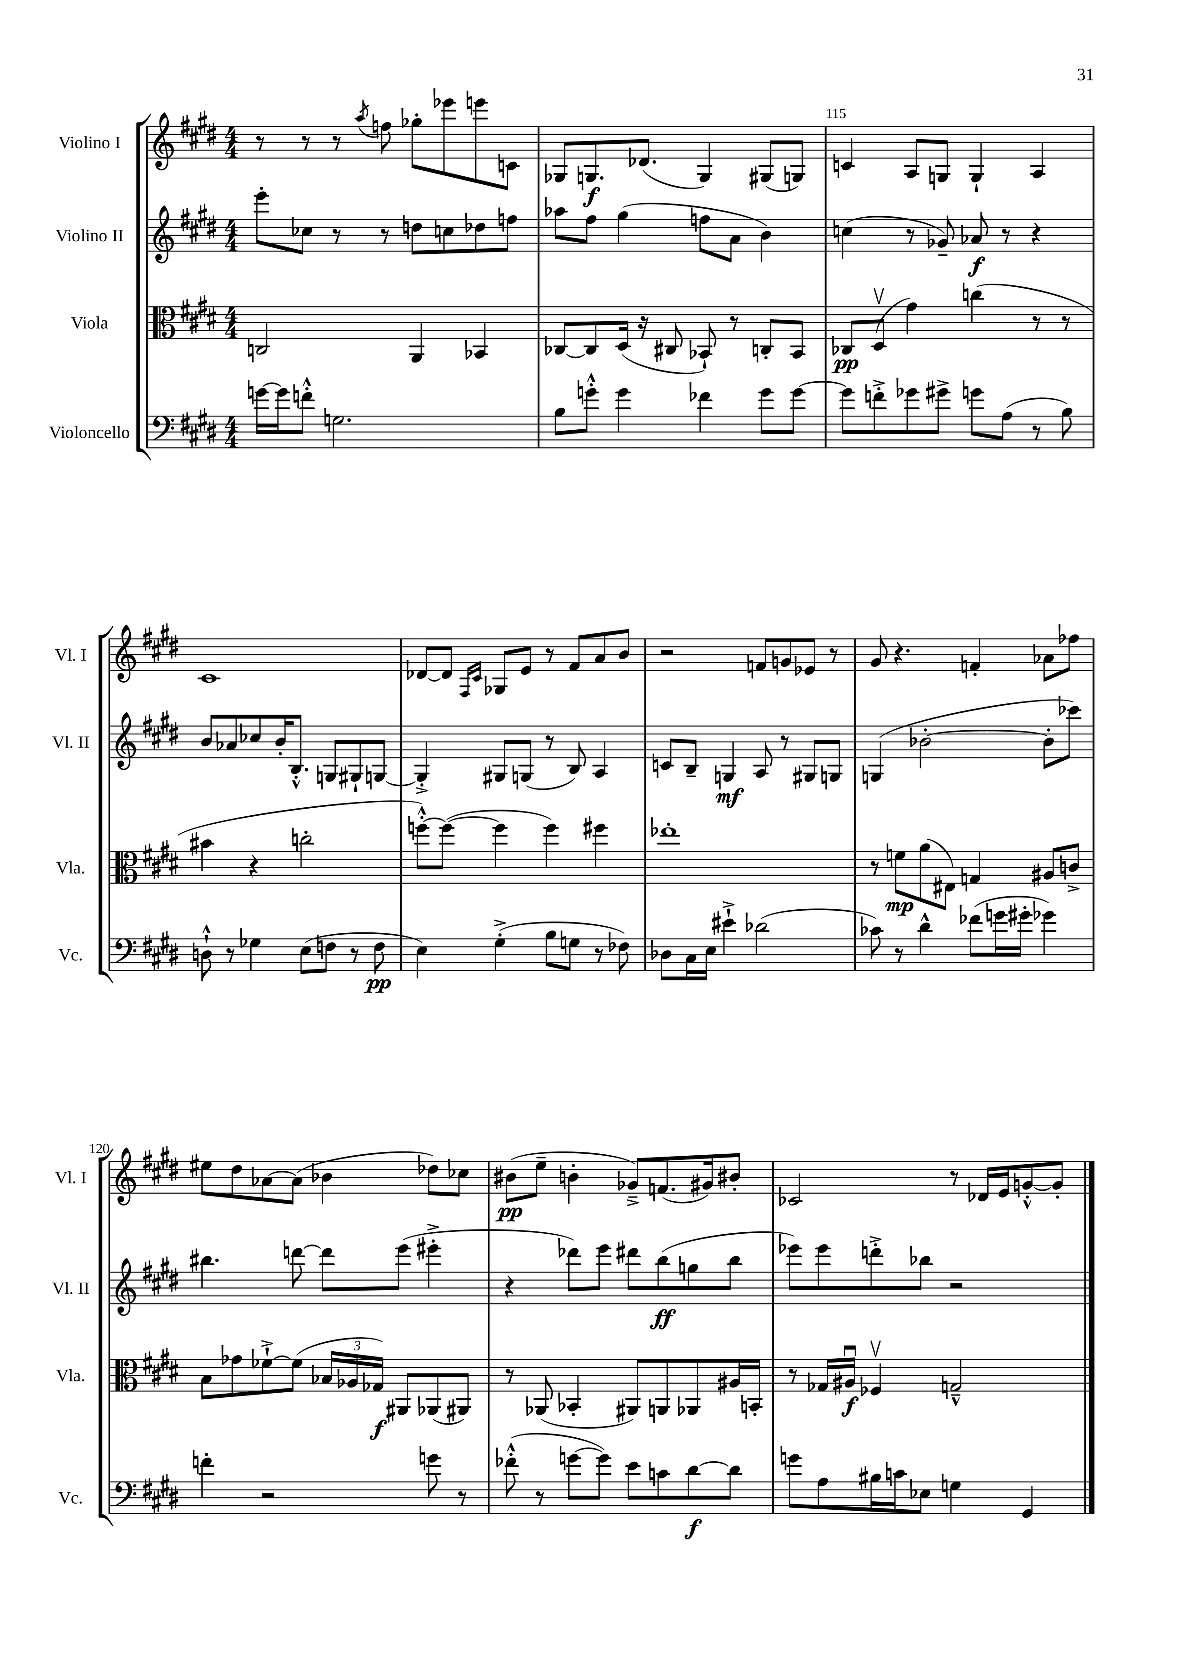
<<
\new StaffGroup <<
\new Staff = "s0" \with { instrumentName = "Violino I" shortInstrumentName = "Vl. I" } {
    \clef treble \key e \major \numericTimeSignature \time 4/4
    \autoBeamOff r8 r8 r8 \acciaccatura { a''8 } f''8 ges''8[-. ees'''8 e'''8 c'8] |
    ges8[ g8.\f des'8.]( g4) gis8[( g8]) |
    c'4 a8[ g8] g4-! a4 |
    cis'1 |
    des'8[~ des'8] \grace { fis16[ cis'16] } ges8[ e'8] r8 fis'8[ a'8 b'8] |
    r2 f'8[ g'8 ees'8] r8 |
    gis'8 r4. f'4-. aes'8[ fes''8] |
    eis''8[ dis''8 aes'8~ aes'8]( bes'4 des''8[) ces''8] |
    bis'8[\pp( e''8]-- b'4-. ges'8[--->) f'8.( gis'16) bis'8]-. |
    ces'2 r8 des'16[ e'16 g'8~-.-^ g'8]-. \bar "|." |
}
\new Staff = "s1" \with { instrumentName = "Violino II" shortInstrumentName = "Vl. II" } {
    \clef treble \key e \major \numericTimeSignature \time 4/4
    \autoBeamOff e'''8[-. ces''8] r8 r8 d''8[ c''8 des''8 f''8] |
    aes''8[ fis''8] gis''4( f''8[ a'8] b'4) |
    c''4( r8 ges'8--) aes'8\f r8 r4 |
    b'8[ aes'8 ces''8 b'16-. b8.]-.-^ g8[ gis8-! g8]~ |
    g4-.-> gis8[ g8]( r8 b8) a4 |
    c'8[ b8]-- g4\mf a8 r8 gis8[ g8] |
    g4( bes'2~-. bes'8[-. ces'''8]) |
    bis''4. d'''8~ d'''8[ e'''8]( eis'''4-.-> |
    r4 des'''8[) e'''8] dis'''8[ b''8\ff( g''8 b''8] |
    ees'''8[) ees'''8 d'''8-.-> bes''8] r2 \bar "|." |
}
\new Staff = "s2" \with { instrumentName = "Viola" shortInstrumentName = "Vla." } {
    \clef alto \key e \major \numericTimeSignature \time 4/4
    \autoBeamOff c2 a,4 bes,4 |
    ces8[~ ces8 dis16]( r16 cis8 bes,8-!) r8 c8[-. bes,8] |
    ces8[\pp dis8]\upbow( gis'4) c''4( r8 r8 |
    bis'4 r4 c''2-. |
    f''8[~-.-^) f''8]~( f''4 f''4) fis''4 |
    ees''1-. |
    r8 f'8[\mp a'8( eis8]) g4 ais8[ c'8]-> |
    b8[ ges'8 fes'8~-!-> fes'8]( \tuplet 3/2 { bes16[ aes16 ges16]\f) } ais,8[ aes,8( ais,8]) |
    r8 aes,8( bes,4-. ais,8[) a,8 aes,8 ais16 b,16]-. |
    r8 ges16[ ais16]\downbow\f fes4\upbow g2---^ \bar "|." |
}
\new Staff = "s3" \with { instrumentName = "Violoncello" shortInstrumentName = "Vc." } {
    \clef bass \key e \major \numericTimeSignature \time 4/4
    \autoBeamOff g'16[~ g'16 f'8]-.-^ g2. |
    b8[ g'8]-.-^ g'4 fes'4 g'8[ g'8]~ |
    g'8[ f'8-.-> ges'8 gis'8]-> g'8[ a8]( r8 b8) |
    d8-!-^ r8 ges4 e8[( f8] r8 f8\pp |
    e4) gis4-.->( b8[ g8] r8 fes8) |
    des8[ cis16 e16] eis'4-!-> des'2( |
    ces'8) r8 dis'4-^ fes'8[( g'16 gis'16]-. ges'4) |
    f'4-. r2 g'8 r8 |
    fes'8-.-^( r8 g'8[~ g'8]) e'8[ c'8 dis'8~\f dis'8] |
    g'8[ a8 bis16 c'16 ees8] g4 gis,4 \bar "|." |
}
>>
>>
\layout { \context { \Score currentBarNumber = #113 \override BarNumber.break-visibility = ##(#f #t #t) barNumberVisibility = #(every-nth-bar-number-visible 5) } }
